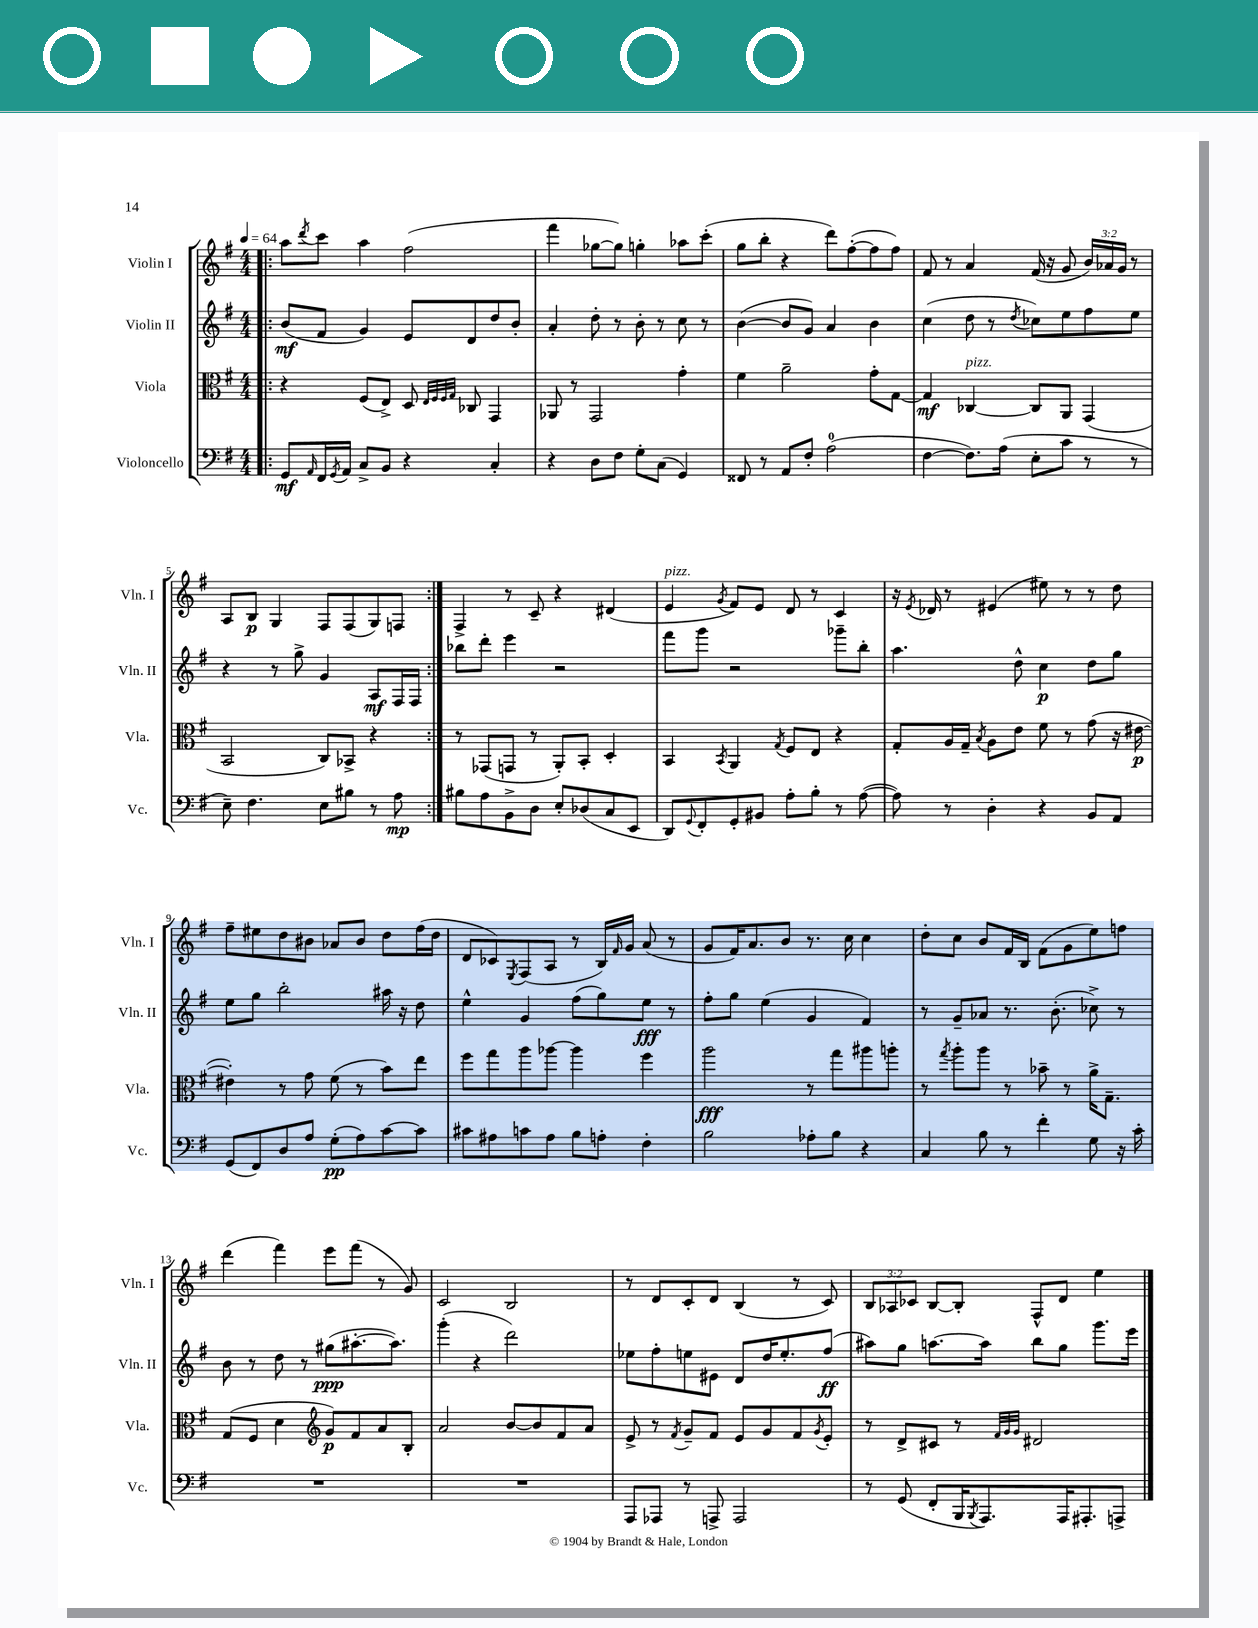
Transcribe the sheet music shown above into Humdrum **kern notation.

**kern	**kern	**kern	**kern
*staff4	*staff3	*staff2	*staff1
*clefF4	*clefC3	*clefG2	*clefG2
*k[f#]	*k[f#]	*k[f#]	*k[f#]
*M4/4	*M4/4	*M4/4	*M4/4
*MM64	*MM64	*MM64	*MM64
=!|:	=!|:	=!|:	=!|:
8GG/L	4r	(8b/L	8aa\L
16qqAA/	.	.	8qddd/
16FF#/L	.	8f#/J	8ccc\J
8qGG/	.	.	.
16AA/JJ	.	.	.
8C^/L	(8F#/L	4g/)	4aa\
8BB/J	8E^/J)	.	.
4r	8D/	8e/L	(2ff#\
.	32qqE/LLL	.	.
.	32qqF#/	.	.
.	32qqF#/	.	.
.	32qqG/JJJ	.	.
.	8C-/	8d/	.
4C'/	4GG/	8dd/	.
.	.	8b'/J	.
=	=	=	=
4r	8AA-/	4a'/	4fff#\
.	8r	.	.
8D\L	2GG/	8dd'\	[8gg-\L
8F#\J	.	8r	8gg-\]J)
8G'\L	.	8b'\	4gg'\
(8C\J	.	8r	.
4GG/)	4g'\	8cc\	8aa-\L
.	.	8r	(8ccc'\J
=	=	=	=
8FF##/	4f#\	([4b\	8gg\L
8r	.	.	8bb'\J
8AA/L	2a~\	8b/]L	4r
8F#'/J	.	8g/J)	.
(2A\	.	4a/	8ddd\L)
.	.	.	([8ff#'\
.	8g'\L	4b\	8ff#\]
.	[8G\J	.	8ff#\J)
=	=	=	=
[4F#\	4G/]	(4cc\	8f#/
.	.	.	8r
8.F#\]L)	[4C-/	8dd\	4a/
.	.	8r	.
(16A\Jk	.	.	.
.	.	8qdd/	.
8E'\L	8C-/]L	8cc-\L)	(16f#/
.	.	.	16r
8c\J	8AA/J	8ee\	8g/
8r	(4GG/	8ff#\	24b/LL)
.	.	.	24a-/
.	.	.	24g/JJ
8r	.	8ee\J	8r
=	=	=	=
8E~\)	2BB/	4r	8A/L
4.F#\	.	.	8B/J
.	.	8r	4G/
.	.	8gg^\	.
8E\L	8C/L)	4g/	8F#/L
8B#\J	8BB-^/J	.	(8F#/
8r	4r	8A/L	8G/)
8A\	.	16F#/L	8F/J
.	.	16F#/JJ	.
=:|!	=:|!	=:|!	=:|!
8B#\L	8r	8bb-\L	4F#^/
8A\	(8GG-/L	8ddd'\J	.
8BB^\	8GG/J	4eee\	8r
8D\J	8r	.	8c~/
8E'/L	8AA'/L)	2r	4r
(8D-/	8BB'/J	.	.
8C/	4D'/	.	(4d#/
8EE/J	.	.	.
=	=	=	=
8DD/L)	4BB/	8fff#\L	4e/
8qqGG/	.	.	.
8FF#'/	.	8ggg\J	.
.	8qBB/	.	8qg/
8GG'/	4AA/	2r	8f#/L)
8BB#/J	.	.	8e/J
.	8qG/	.	.
8A'\L	8F#/L	.	8d/
8B'\J	8E/J	.	8r
8r	4r	8ggg-~\L	4c/
([8A\	.	8bb'\J	.
=	=	=	=
8A\])	8G'/L	4.aa\	16r
.	.	.	8qe/
.	.	.	16d-/
8r	16A/L	.	8r
.	16G~/JJ	.	.
.	8qB/	.	.
4D'\	8A\L	.	(4e#/
.	8e\J	8dd^^\	.
4r	8f#\	4cc\	8ee#\)
.	8r	.	8r
8BB/L	(8g\	8dd\L	8r
8AA/J	16r	8gg\J	8dd\
.	[16e#\	.	.
=	=	=	=
(8GG/L	4e#'\])	8ee\L	8ff#~\L
8FF#/)	.	8gg\J	8ee#\
8D/	8r	2bb'\	8dd\
8A/J	8g\	.	8b#\J
(8G'\L	(8f#\	.	8a-/L
8A\)	8r	.	8b#/J
[8c\	8b\L)	16aa#\	8dd\L
.	.	16r	.
8c\]J	8ee\J	8dd\	(16ff#\L
.	.	.	16dd\JJ
=	=	=	=
8c#\L	8ff#\L	4ee^^\	8d/L
8A#\	8gg\	.	8c-/)
.	.	.	8qE/
8c\	8aa\	4g/	(8F#/
8A#\J	[8aa-\J	.	8A/J
8B\L	4aa-\]	(8ff#\L	8r
8A'\J	.	8gg\)	16B/LL)
.	.	.	16qqf#/
.	.	.	16g/JJ
4F#'\	4ff#\	8ee\J	(8a/
.	.	8r	8r
=	=	=	=
2B\	2aa\	8ff#'\L	8g/L
.	.	8gg\J	16f#/K)
.	.	.	8.a/
.	.	(4ee\	.
.	.	.	8b/J
8A-'\L	8r	4g/	8.r
8B\J	8gg\L	.	.
.	.	.	16cc\
4r	8aa#\	4f#/)	4cc\
.	8aa'\J	.	.
=	=	=	=
4C/	8r	8r	8dd'\L
.	8qgg/	.	.
.	8aa'\L	8g~/L	8cc\J
8B\	8aa\J	8a-/J	8b/L
8r	8r	8.r	16f#/L
.	.	.	16B/JJ
4f#'\	8b-~\	.	(8f#\L
.	.	(8.b'\	.
.	8r	.	8g\
8G\	16a^\LK	8cc-^\)	8ee\)
.	8.G~\J	.	.
16r	.	8r	8ff\J
16c'\	.	.	.
=	=	=	=
1r	(8G/L	8b\	(4ddd\
.	8F#/J	8r	.
.	4d\	8dd\	4fff#\)
.	.	8r	.
*	*clefG2	*	*
.	8g/L)	(8gg#\L	8eee\L
.	8f#/	[8.aa#'\	(8fff#\J
.	8a/	.	8r
.	.	8.aa#\]J)	.
.	8B'/J	.	8g/)
=	=	=	=
1r	2a/	(4ggg'\	2c/
.	.	4r	.
.	[8b/L	2ddd\)	2B/
.	8b/]	.	.
.	8f#/	.	.
.	8a/J	.	.
=	=	=	=
8AAA/L	8e^/	8ee-\L	8r
8AAA-/J	8r	8ff#'\	8d/L
.	8qf#/	.	.
8r	8g~/L	8ee\	8c'/
8AAA^/	8f#/J	8e#\J	8d/J
2AAA/	8e/L	8d/L	(4B/
.	8g/	16dd/K	.
.	.	8.ee'/	.
.	8f#/	.	8r
.	8qg/	.	.
.	8e'/J	(8ff#/J	8c/)
=	=	=	=
8r	8r	8aa#\L)	12B/L
.	.	.	12A-/
(8GG/	8d^/L	8gg\J	.
.	.	.	12c-/J
8FF#'/L	8c#/J	[8.aa\L	[8B/L
16BBB/K	8r	.	8B'/]J
8qBBB/	.	.	.
8.AAA/)	.	16aa\]Jk	.
.	32qqf#/LLL	.	.
.	32qqg/	.	.
.	32qqg/JJJ	.	.
.	2d#/	8bb\L	8F#^^/L
16AAA/K	.	8gg\J	8d/J
8.AAA#'/	.	.	.
.	.	8.ggg\L	4ee\
8AAA^/J	.	.	.
.	.	16eee\Jk	.
==	==	==	==
*-	*-	*-	*-
